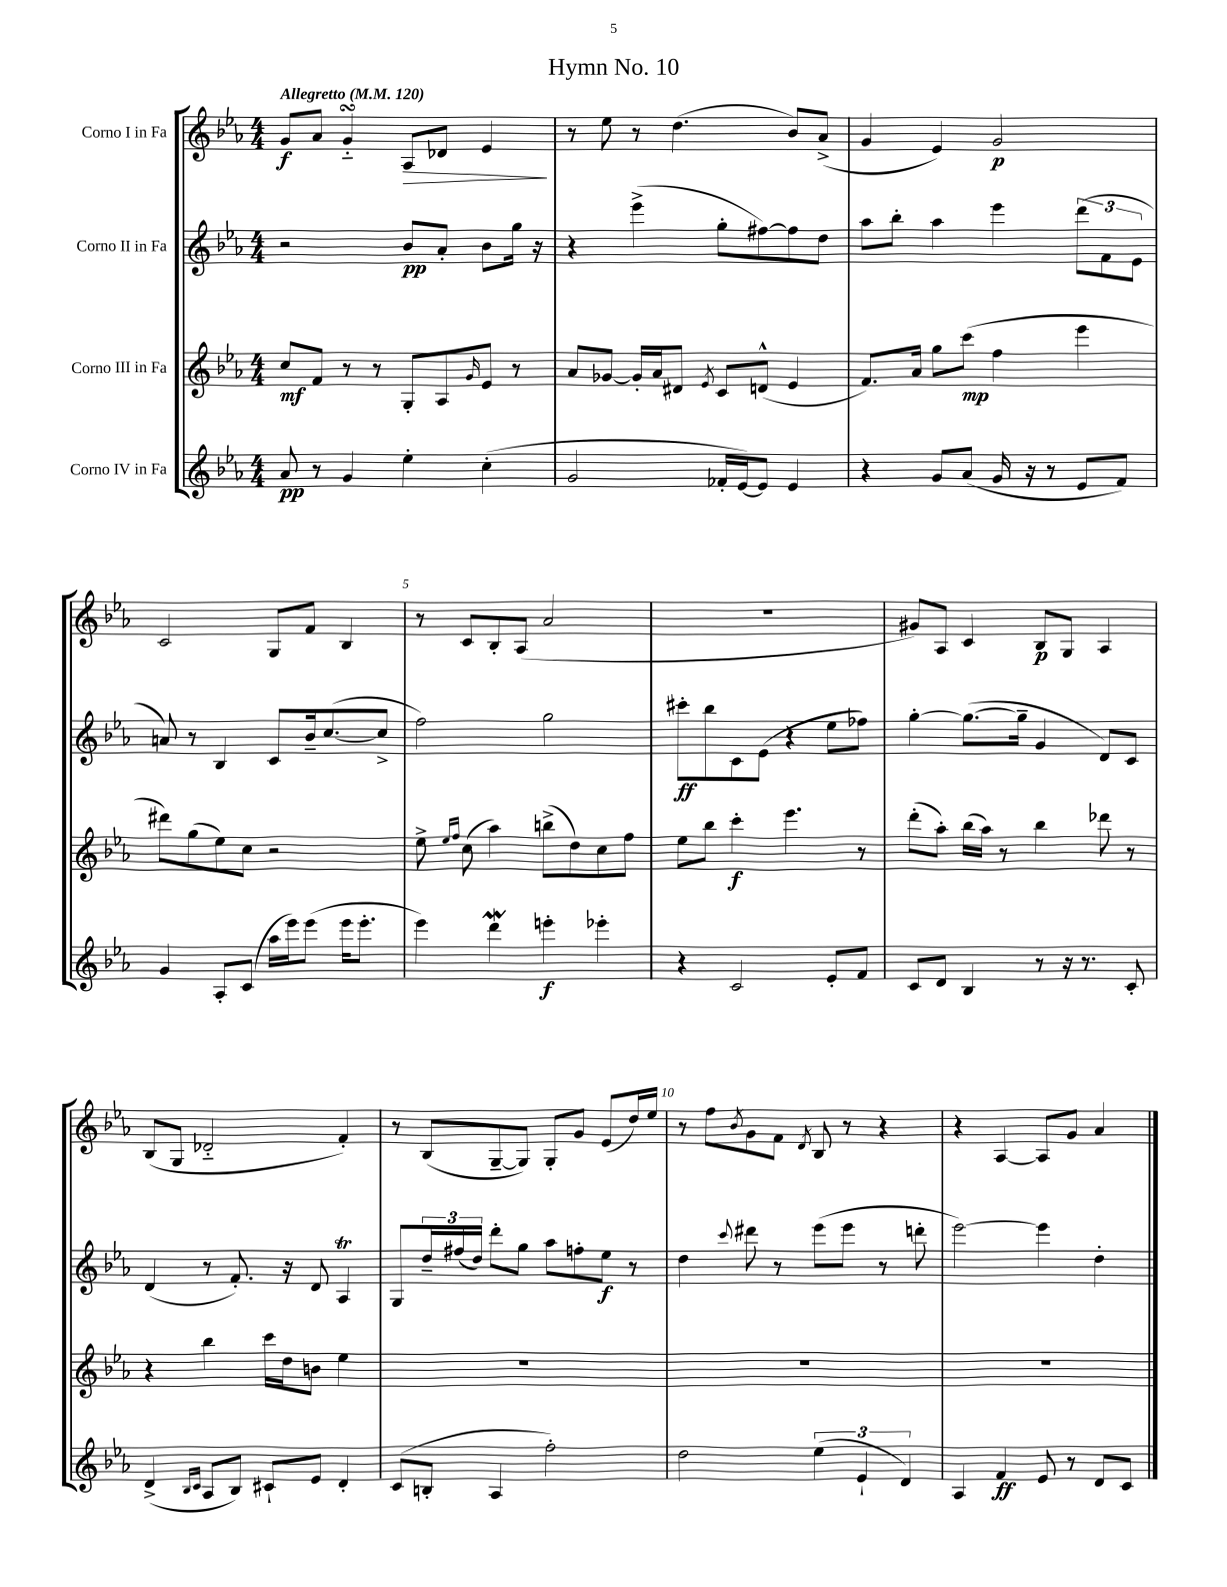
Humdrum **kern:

**kern	**kern	**kern	**kern
*staff4	*staff3	*staff2	*staff1
*clefG2	*clefG2	*clefG2	*clefG2
*k[b-e-a-]	*k[b-e-a-]	*k[b-e-a-]	*k[b-e-a-]
*M4/4	*M4/4	*M4/4	*M4/4
*MM120	*MM120	*MM120	*MM120
8a-/	8cc/L	2r	8g/L
8r	8f/J	.	8a-/J
4g/	8r	.	4g'~/
.	8r	.	.
4ee-'\	8G'/L	8b-/L	8A-/L
.	8A-/	8a-'/J	8d-/J
.	16qqg/	.	.
(4cc'\	8e-/J	8b-\L	4e-/
.	8r	16gg\Jk	.
.	.	16r	.
=	=	=	=
2g/	8a-/L	4r	8r
.	[8g-/J	.	8ee-\
.	16g-'/]LL	(4eee-^\	8r
.	16a-/J	.	.
.	8d#/J	.	(4.dd\
.	8qe-/	.	.
16f-'/LL	8c/L	8gg'\L	.
[16e-/J)	.	.	.
8e-/]J	(8d^^/J	[8ff#\)	.
4e-/	4e-/	8ff#\]	8b-/L)
.	.	8dd\J	(8a-^/J
=	=	=	=
4r	8.f/L)	8aa-\L	4g/
.	.	8bb-'\J	.
.	16a-/Jk	.	.
8g/L	8gg\L	4aa-\	4e-/)
(8a-/J	(8ccc\J	.	.
16g/	4ff\	4eee-\	2g/
16r	.	.	.
8r	.	.	.
8e-/L	4eee-\	(12ddd\L	.
.	.	12f\	.
8f/J)	.	.	.
.	.	12e-\J	.
=	=	=	=
4g/	8ddd#\L)	8a/)	2c/
.	(8gg\	8r	.
8A-'/L	8ee-\)	4B-/	.
(8c/J	8cc\J	.	.
16aa-\LL	2r	8c/L	8G/L
16eee-\J)	.	.	.
(8eee-\J	.	16b-~/k	8f/J
.	.	([8.cc/	.
16eee-\LK	.	.	4B-/
8.eee-'\J	.	.	.
.	.	8cc^/]J	.
=	=	=	=
4eee-\)	8ee-^\	2ff\)	8r
.	16qqee-/LL	.	.
.	16qqff/JJ	.	.
.	(8cc\	.	8c/L
4ddd\	4aa-\)	.	8B-'/
.	.	.	(8A-/J
4eee'\	(8bb^\L	2gg\	2a-/
.	8dd\)	.	.
4eee-'\	8cc\	.	.
.	8ff\J	.	.
=	=	=	=
4r	8ee-\L	8ccc#'\L	1r
.	8bb-\J	8bb-\	.
2c/	4ccc'\	8c\	.
.	.	(8e-\J	.
.	4.eee-\	4r	.
8e-'/L	.	8ee-\L	.
8f/J	8r	8ff-\J)	.
=	=	=	=
8c/L	(8ddd'\L	[4gg'\	8g#/L)
8d/J	8aa-'\J)	.	8A-/J
4B-/	(16bb-\LL	(8.gg\_L	4c/
.	16aa-\JJ)	.	.
.	8r	.	.
.	.	16gg~\]Jk	.
8r	4bb-\	4g/	8B-/L
16r	.	.	8G/J
8.r	.	.	.
.	8ddd-\	8d/L)	4A-/
8c'/	8r	8c/J	.
=	=	=	=
(4d^/	4r	(4d/	(8B-/L
.	.	.	8G/J
16qqB-/LL	.	.	.
16qqc/JJ	.	.	.
8A-/L	4bb-\	8r	2d-'~/
8B-/J)	.	8.f'/)	.
8c#`/L	16ccc\LL	.	.
.	16dd\J	16r	.
8e-/J	8b\J	8d/	.
4d'/	4ee-\	4A-/	4f'/)
=	=	=	=
(8c/L	1r	8G/L	8r
8B'/J	.	24dd~/L	(8B-/L
.	.	(24ff#/	.
.	.	24dd/JJ)	.
4A-/	.	8ddd'\L	[8G~/
.	.	8gg\J	8G/]J)
2ff'\)	.	8aa-\L	8G'/L
.	.	8ff'\	8g/J
.	.	8ee-\J	(8e-/L
.	.	8r	16dd/L)
.	.	.	16ee-/JJ
=	=	=	=
2dd\	1r	4dd\	8r
.	.	.	8ff\L
.	.	8qqccc/	8qb-/
.	.	8ddd#\	8g\
.	.	8r	8f\J
.	.	.	8qd/
(6ee-\	.	(8eee-\L	8B-/
.	.	8eee-\J	8r
6e-`/	.	.	.
.	.	8r	4r
6d/)	.	.	.
.	.	8ddd'\	.
=	=	=	=
4A-/	1r	[2eee-\)	4r
4f/	.	.	[4A-/
8e-/	.	4eee-\]	8A-/]L
8r	.	.	8g/J
8d/L	.	4dd'\	4a-/
8c/J	.	.	.
==	==	==	==
*-	*-	*-	*-
